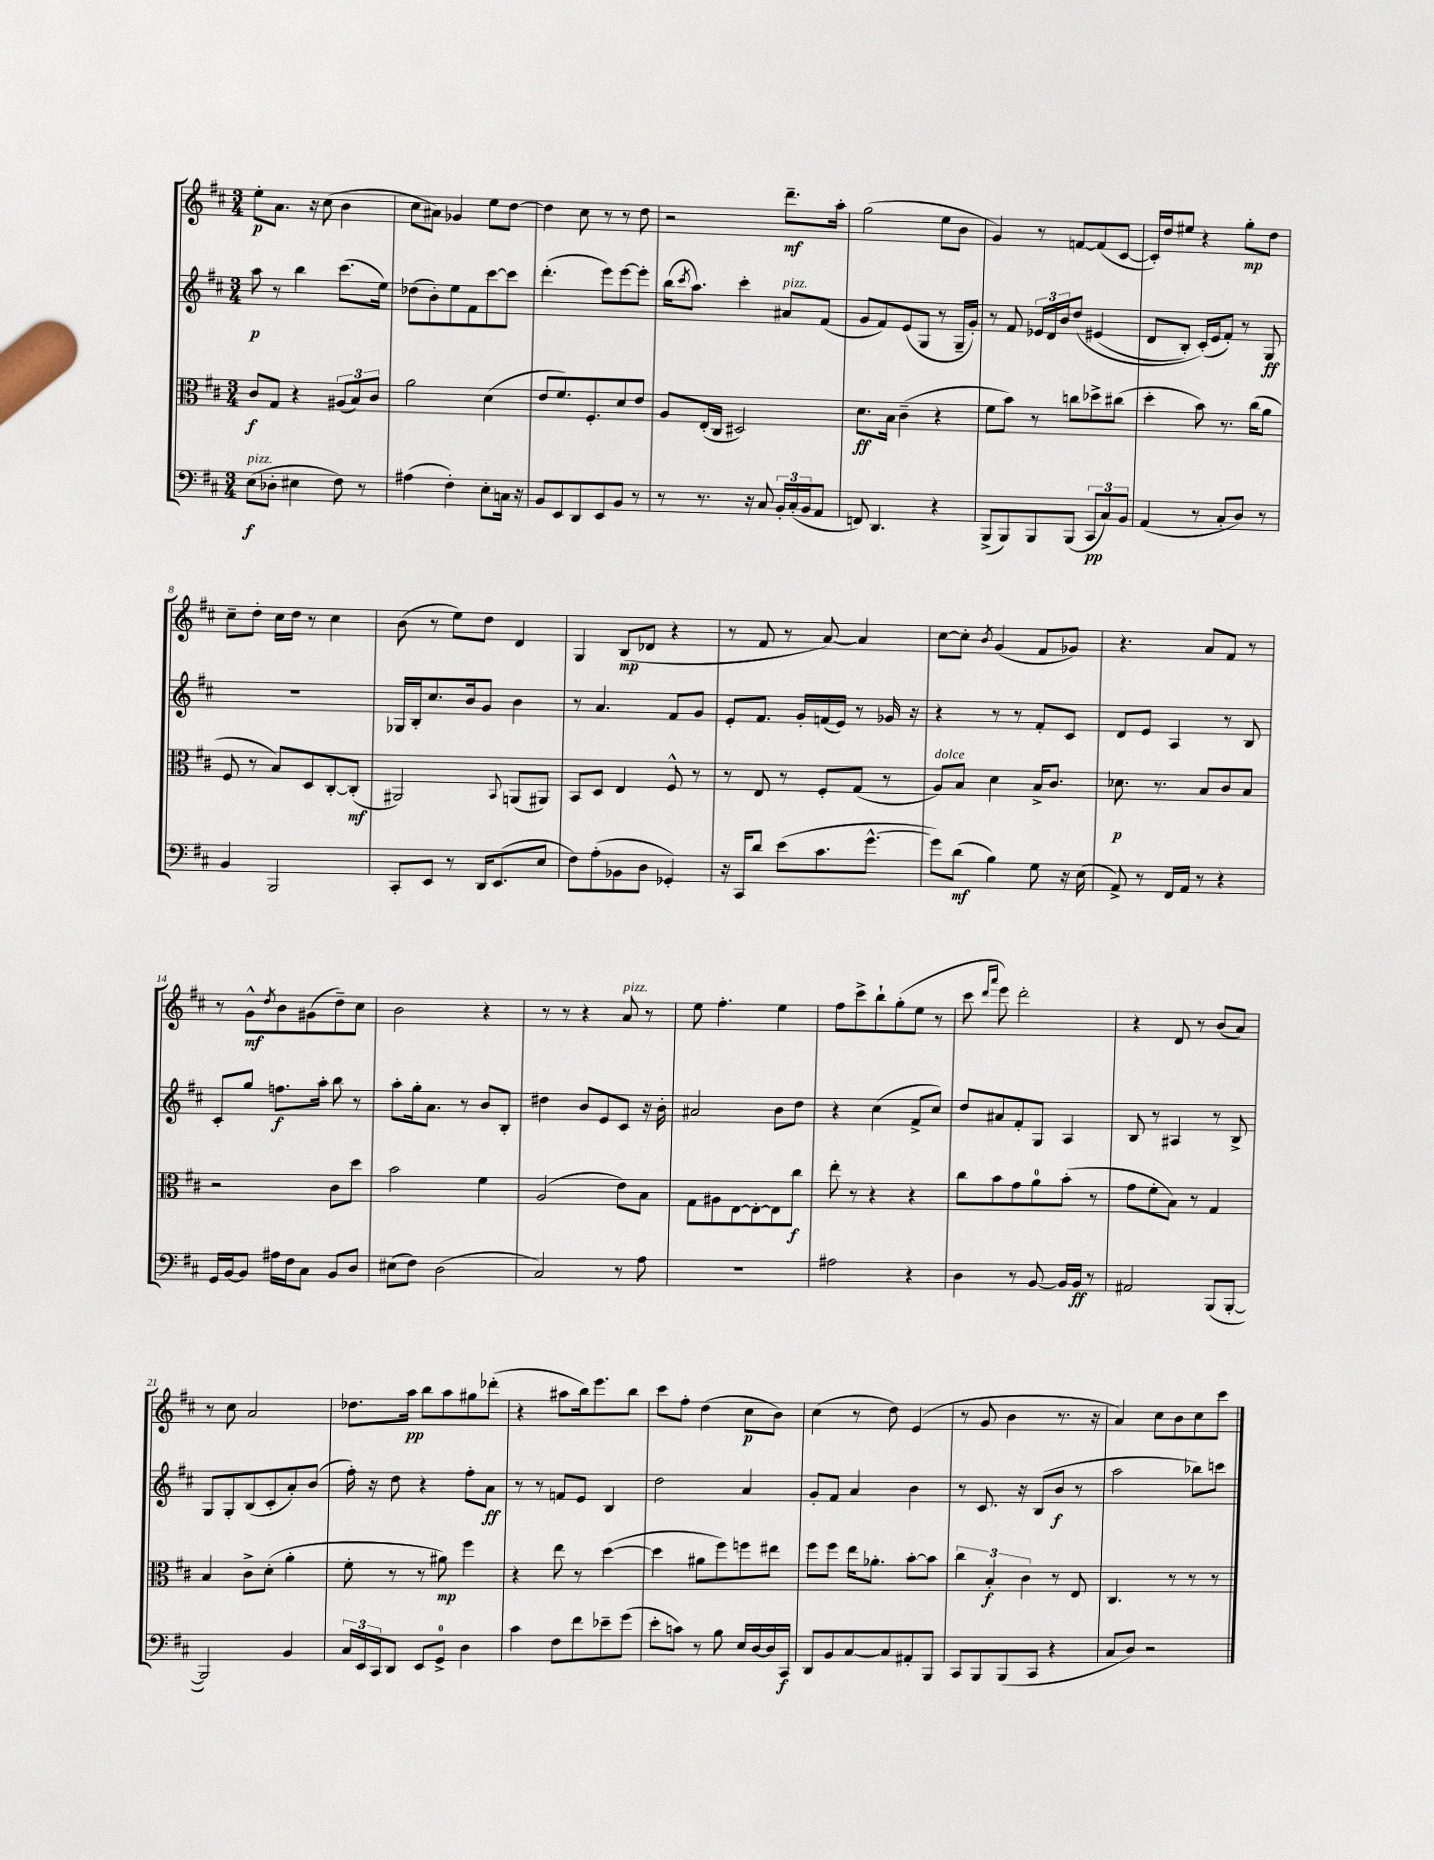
<<
\new StaffGroup <<
\new Staff = "s0" {
    \clef treble \key d \major \numericTimeSignature \time 3/4
    e''8-.\p a'8. r16 cis''8( b'4 |
    cis''8 ais'8) ges'4 e''8 d''8~ |
    d''4 cis''8 r8 r8 d''8 |
    r2 d'''8.--\mf a''16-. |
    g''2( e''8 b'8 |
    g'4) r8 f'8~ f'8( cis'8~ |
    cis'16-.) d''16 eis''8 r4 g''8-.\mp d''8 |
    cis''8-- d''8-. cis''16 d''16 r8 cis''4 |
    b'8( r8 e''8) d''8 d'4 |
    g4 b8\mp( des'8 r4 |
    r8 fis'8 r8 a'8~) a'4 |
    cis''8~ cis''8-. \acciaccatura { b'8 } g'4( fis'8 ges'8) |
    r4. a'8 fis'8 r8 |
    r8 g'8-^\mf \acciaccatura { d''8 } b'8 gis'8( d''8--) cis''8 |
    b'2 r4 |
    r8 r8 r4 a'8^\markup { \italic "pizz." } r8 |
    e''8 fis''4.-. e''4 |
    fis''8 cis'''8-> b''8-! g''8-.( e''8 r8 |
    cis'''8 \grace { d'''16 a'''16 } e'''8) d'''2-. |
    r4 d'8 r8 b'8( a'8) |
    r8 cis''8 a'2 |
    des''8. a''16\pp b''8 a''8 gis''8 des'''8-.( |
    r4 ais''8 b''16) e'''8. b''8 |
    cis'''8 fis''8-. d''4( cis''8\p b'8) |
    cis''4( r8 d''8) e'4( |
    r8 g'8 b'4 r8. r16 |
    a'4) cis''8 b'8 cis''8 cis'''8 \bar "|." |
}
\new Staff = "s1" {
    \clef treble \key d \major \numericTimeSignature \time 3/4
    a''8\p r8 b''4 cis'''8.( e''16) |
    des''8( b'8-.) e''8 fis'8 cis'''8~ cis'''8 |
    d'''4.-.( e'''8) e'''8~ e'''8-. |
    b''16( \acciaccatura { cis'''8 } a''8.) cis'''4-. ais'8^\markup { \italic "pizz." } fis'8( |
    g'8 fis'8) e'8( g8 r8 g16-- g'16-.) |
    r8 fis'8 \tuplet 3/2 { ees'16 d'16 b'16 } d''8\( eis'4( |
    d'8 b8-.) cis'16-.(\) e'16 fis'8-.) r8 g8\ff |
    R2. |
    ges16 b16-. cis''8. b'16 g'8 b'4 |
    r8 a'4. fis'8 g'8 |
    e'8-. fis'8. g'16-. f'16( e'16) r8 ges'16 r16 |
    r4 r8 r8 fis'8-. cis'8 |
    d'8 e'8 a4 r8 b8 |
    cis'8-. g''8 f''8.\f a''16-. b''8 r8 |
    a''8-. g''16-. a'8. r8 b'8 b8-. |
    dis''4 b'8 e'8 cis'8 r16 b'16-. |
    ais'2 b'8 d''8 |
    r4 cis''4( fis'8-> cis''8) |
    d''8 ais'8 fis'8-. g8 a4 |
    b8 r8 ais4 r8 b8-> |
    g8 g8-. b8( cis'8-. a'8-.) b'8( |
    fis''16-.) r16 d''8 r4 fis''8-. a'8\ff |
    r8 r8 f'8 e'8 b4 |
    d''2 a'4 |
    g'8-. fis'8 a'4 b'4 |
    r8 cis'8. r16 b8( b'8\f r8 |
    a''2 bes''8) c'''8 \bar "|." |
}
\new Staff = "s2" {
    \clef alto \key d \major \numericTimeSignature \time 3/4
    cis'8\f g8 r4 \tuplet 3/2 { ais8( b8) cis'8 } |
    a'2 d'4( |
    e'8 fis'8.) fis8.-. d'8 e'8 |
    a8 e16-.( cis16 dis2) |
    d'8.\ff b16 cis'4--( r4 |
    fis'8 b'8) r8 c''8 des''8-> cis''8( |
    d''4-. b'8) r8. cis''16( a'8 |
    fis8 r8 b8) d8 cis8~-. cis8-.\mf( |
    ais,2) \appoggiatura { b,8 } a,8( ais,8) |
    b,8 d8 e4 fis8-^ r8 |
    r8 e8 r8 fis8-. g8( r8 |
    a8^\markup { \italic "dolce" }) b8 d'4 b16-> cis'8. |
    des'8.\p r8. b8 cis'8 b8 |
    r2 cis'8 d''8 |
    b'2 fis'4 |
    a2( e'8) b8 |
    g8 ais8 e8~ e8~-. e8 cis''8\f |
    e''8-. r8 r4 r4 |
    cis''8 b'8 g'8 a'8-0 b'8-.( r8 |
    g'8 fis'8-. b8) r8 g4 |
    b4 cis'8-> d'8-.( a'4-. |
    fis'8-. r8 r8 ais'8\mp) fis''4 |
    r4 e''8 r8 d''4~( |
    d''4 ais'8 fis''8) f''8 eis''8 |
    fis''8 fis''8 e''16 aes'8.-. b'8~-. b'8 |
    \tuplet 3/2 { cis''4 b4-.\f cis'4 } r8 e8 |
    cis4. r8 r8 r8 \bar "|." |
}
\new Staff = "s3" {
    \clef bass \key d \major \numericTimeSignature \time 3/4
    e8\f^\markup { \italic "pizz." }( des8-. eis4 fis8) r8 |
    ais4( fis4-.) e8-. c16 r16 |
    b,8 e,8 d,8 e,8 b,8 r8 |
    r8 r8. r16 cis8 \tuplet 3/2 { b,16-. cis16-.( b,16 } a,8 |
    f,8) d,4. r4 |
    b,,8->( b,,8) b,,8 b,,8( \tuplet 3/2 { cis,8\pp cis8) b,8 } |
    a,4( r8 cis8-. d8) r8 |
    b,4 b,,2 |
    cis,8-. e,8 r8 d,16 e,8.( e8 |
    fis8) a8-.( bes,8 d8 ges,4-.) |
    r16 cis,16 d'8 e'8( cis'8. g'8.~-^ |
    g'8) d'8\mf( b4) g8 r16 e16( |
    a,8->) r8 fis,16 a,16 r8 r4 |
    g,16 b,16~ b,8 ais16 fis16 cis8 b,8 d8 |
    eis8( fis8) d2( |
    cis2) r8 a8 |
    R2. |
    ais2 r4 |
    d4 r8 b,8~ b,16 b,16\ff r8 |
    ais,2 b,,8( b,,8~-. |
    b,,2) b,4 |
    \tuplet 3/2 { cis16 e,16 cis,16 } d,8 e,8 g,8-0-> d4 |
    cis'4 fis8 fis'8 ees'8-- g'8( |
    e'8-. c'8) r8 b8 e16 d16~ d16 cis,16\f |
    d,8 b,8 cis8~ cis8 ais,8-. b,,8 |
    cis,8 b,,8 b,,8( cis,8 r4 |
    cis8 d8) r2 \bar "|." |
}
>>
>>
